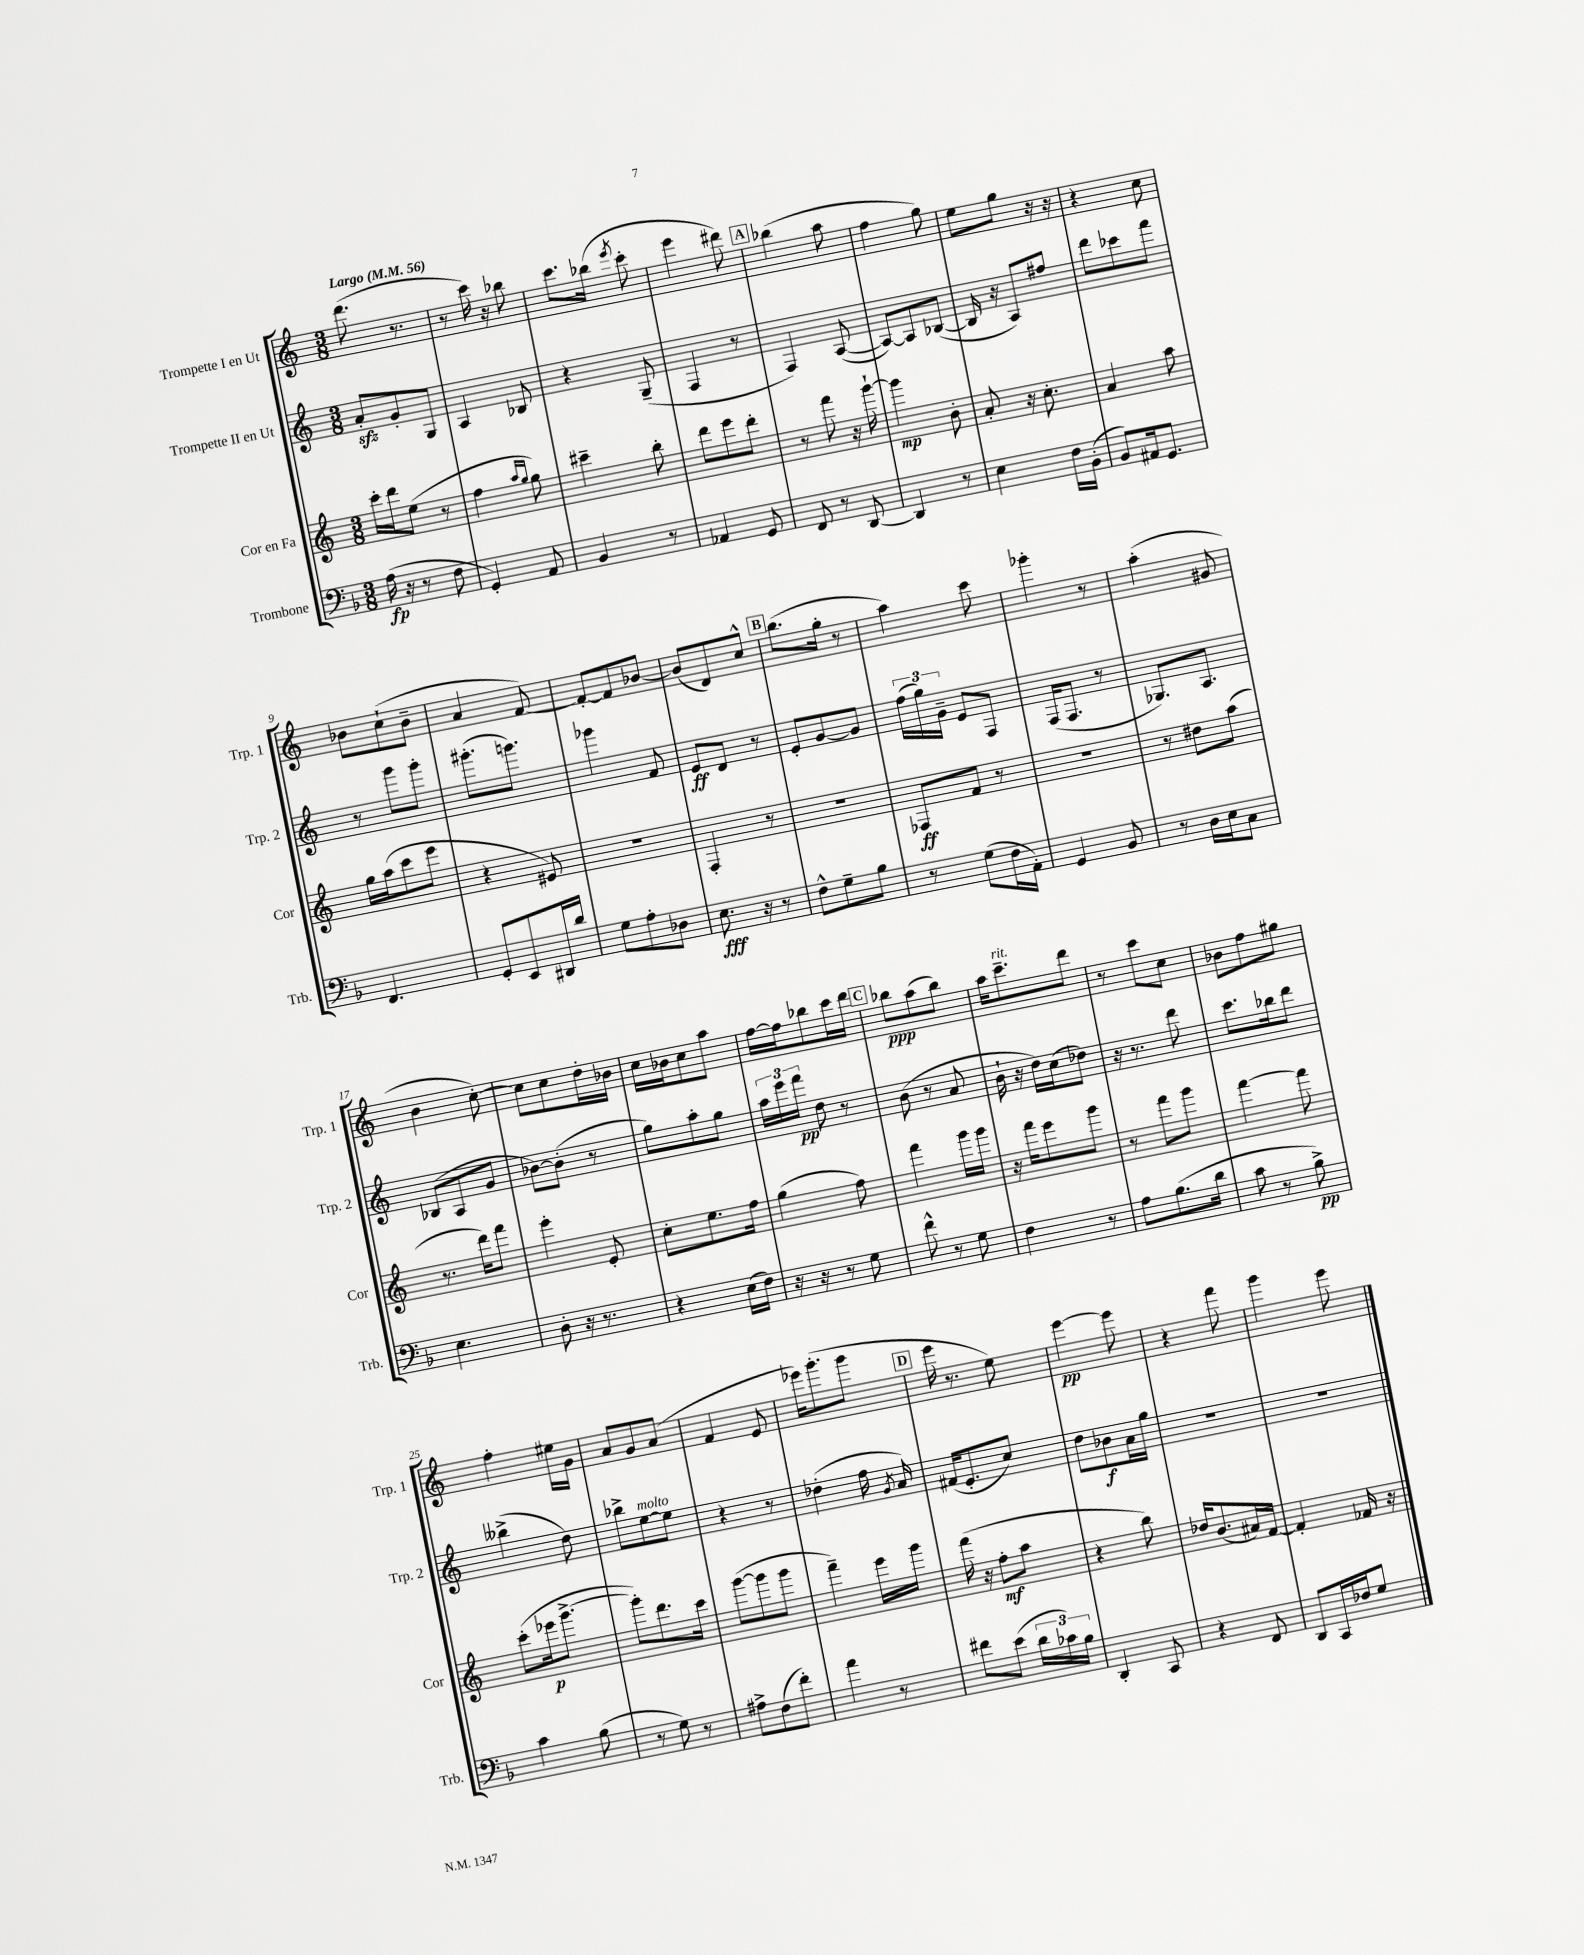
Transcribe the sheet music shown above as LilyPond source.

<<
\new StaffGroup <<
\new Staff = "s0" \with { instrumentName = "Trompette I en Ut" shortInstrumentName = "Trp. 1" } {
    \clef treble \key c \major \numericTimeSignature \time 3/8 \tempo "Largo" 4 = 56
    \autoBeamOff d'''8.( r8. |
    r8 c'''16) r16 bes''8 |
    c'''8.[ bes''16]( \acciaccatura { e'''8 } c'''8-. |
    e'''4 dis'''8) |
    \mark \markup { \box "A" } bes''4( a''8 |
    f''4 g''8) |
    e''8[ g''8] r16 r16 |
    r4 c''8 |
    bes'8[ c''8-!( bes'8]-- |
    a'4 f'8~) |
    f'8[~-. f'8 bes'8]~ |
    bes'8[( d'8) c''8]-^ |
    \mark \markup { \box "B" } b''8.[( g''16]-. r8 |
    a''4) c'''8 |
    ges'''4-. r8 |
    a''4-.( gis'8 |
    b'4 c''8~-.) |
    c''8[ c''8 d''16-. bes'16] |
    c''16[ bes'16 c''8 a''8] |
    f''16[~ f''16 bes''8 c'''16 d'''16] |
    \mark \markup { \box "C" } bes''8[\ppp a''8( bes''8]) |
    a''16[ c'''8.--^\markup { \italic "rit." } d'''8] |
    r8 c'''8[ c''8] |
    bes'8[ f''8 gis''8] |
    f''4-. eis''16[ g'16] |
    a'8[ g'8 a'8]( |
    f'4 e'8 |
    ees'''16[) g'''8.-.( g'''8] |
    \mark \markup { \box "D" } e'''16 r8. e''8) |
    e'''4~\pp e'''8 |
    r4 f'''8 |
    g'''4 e'''8 \bar "|." |
}
\new Staff = "s1" \with { instrumentName = "Trompette II en Ut" shortInstrumentName = "Trp. 2" } {
    \clef treble \key c \major \numericTimeSignature \time 3/8
    \autoBeamOff a'8[-.\sfz g'8-. g8] |
    a4 bes8 |
    r4 g8--( |
    f4 r8 |
    \mark \markup { \box "A" } f4) a8~( |
    a8[~) a8 bes8]~( |
    bes16 r16 a8[) fis''8] |
    d'''8[ ces'''8 f'''8] |
    r8 g'''8[ g'''8]-. |
    gis'''8.[-.( g'''8.]) |
    ges'''4 f'8 |
    e'8[\ff d'8] r8 |
    \mark \markup { \box "B" } e'8[-. g'8~ g'8] |
    \tuplet 3/2 { f''16[( g''16) g'16]-- } e'8[ f8] |
    f16[( f8.] r8 |
    ges8.[) a8.] |
    bes8[( a8 g'8] |
    bes'8[~) bes'8]-.( r8 |
    g''8[) a''8-. g''8] |
    \tuplet 3/2 { a''16[ e'''16 f'''16]\pp } d''8 r8 |
    \mark \markup { \box "C" } b'8( r8 a'8 |
    b'16-! r16 d''16[) c''16( des''8]) |
    r16 r8. d'''8 |
    c'''8.[ bes''16 d'''8] |
    beses''4->( d''8) |
    bes''8[-> e''8~^\markup { \italic "molto" } e''8] |
    r4 r8 |
    des''4-.( f''16 \acciaccatura { g'8 } a'16) |
    \mark \markup { \box "D" } fis'16[( e'8.-. c''8]) |
    d''8[ bes'8\f a'16 g''16] |
    R4. |
    R4. \bar "|." |
}
\new Staff = "s2" \with { instrumentName = "Cor en Fa" shortInstrumentName = "Cor" } {
    \clef treble \key c \major \numericTimeSignature \time 3/8
    \autoBeamOff c'''16[-. d'''16 e''8]( r8 |
    f''4 \grace { a''16[ g''16] } g''8) |
    cis'''4-- b''8-. |
    d'''8[ e'''8 d'''8]-. |
    \mark \markup { \box "A" } r8 f'''8 r16 g'''16~-! |
    g'''4\mp b'8-. |
    a'8-. r16 c''8.-. |
    a'4 a''8 |
    g''16[ a''16( c'''8 e'''8] |
    r4 eis'8) |
    R4. |
    f4-. r8 |
    \mark \markup { \box "B" } R4. |
    fes8[\ff f'8] r8 |
    R4. |
    r8 dis''8[ a''8]( |
    r8. d'''16[) f'''8] |
    e'''4-. e'8-. |
    c''8[-. e''8. f''16] |
    g''4( f''8) |
    \mark \markup { \box "C" } f'''4 g'''16[ g'''16] |
    r16 f'''16[ e'''8 g'''8] |
    r8 f'''8[ g'''8] |
    f'''4~ f'''8 |
    c'''8[-.( ees'''16\p g'''8.]~-> |
    g'''8[-.) d'''8. c'''16] |
    g'''8[~( g'''8 g'''8] |
    f'''4--) e'''16[ g'''16] |
    \mark \markup { \box "D" } f'''16( r16 f''8[-.\mf a''8] |
    r4 b''8) |
    des''16[ b'8.( ais'16) f'16]~ |
    f'4-. fes'16 r16 \bar "|." |
}
\new Staff = "s3" \with { instrumentName = "Trombone" shortInstrumentName = "Trb." } {
    \clef bass \key f \major \numericTimeSignature \time 3/8
    \autoBeamOff a16\fp( r16 r8 f8 |
    g,4-.) a,8 |
    bes,4 r8 |
    aes,4 g,8 |
    \mark \markup { \box "A" } f,8 r8 d,8~ |
    d,4 r8 |
    e4 f16[ bes,16]-.( |
    bes,8[) ais,16 g,8.] |
    f,4. |
    g,8[-. e,8 dis,16 d'16] |
    g8[ a8-. des8] |
    e8.\fff r16 r8 |
    \mark \markup { \box "B" } f8[-^ g8-- bes8] |
    r8 g8[( f16 a,16]-.) |
    g,4 bes,8 |
    r8 d16[ e16 c8] |
    e4. |
    d8-. r16 r8. |
    r4 e16[( f16]) |
    r16 r16 r8 g8 |
    \mark \markup { \box "C" } f'8-^ r8 g8 |
    f4 r8 |
    a8[ bes8.( d'16] |
    c'8 r8 bes8->\pp) |
    c'4 bes8( |
    r8 g8) r8 |
    ais8[-> f8( f'8]-.) |
    a'4 r8 |
    \mark \markup { \box "D" } fis'8[ e'8]( \tuplet 3/2 { d'16[ ces'16) bes16] } |
    d,4-. c,8 |
    r4 f,8 |
    d,8[ c,16 fes16 g8] \bar "|." |
}
>>
>>
